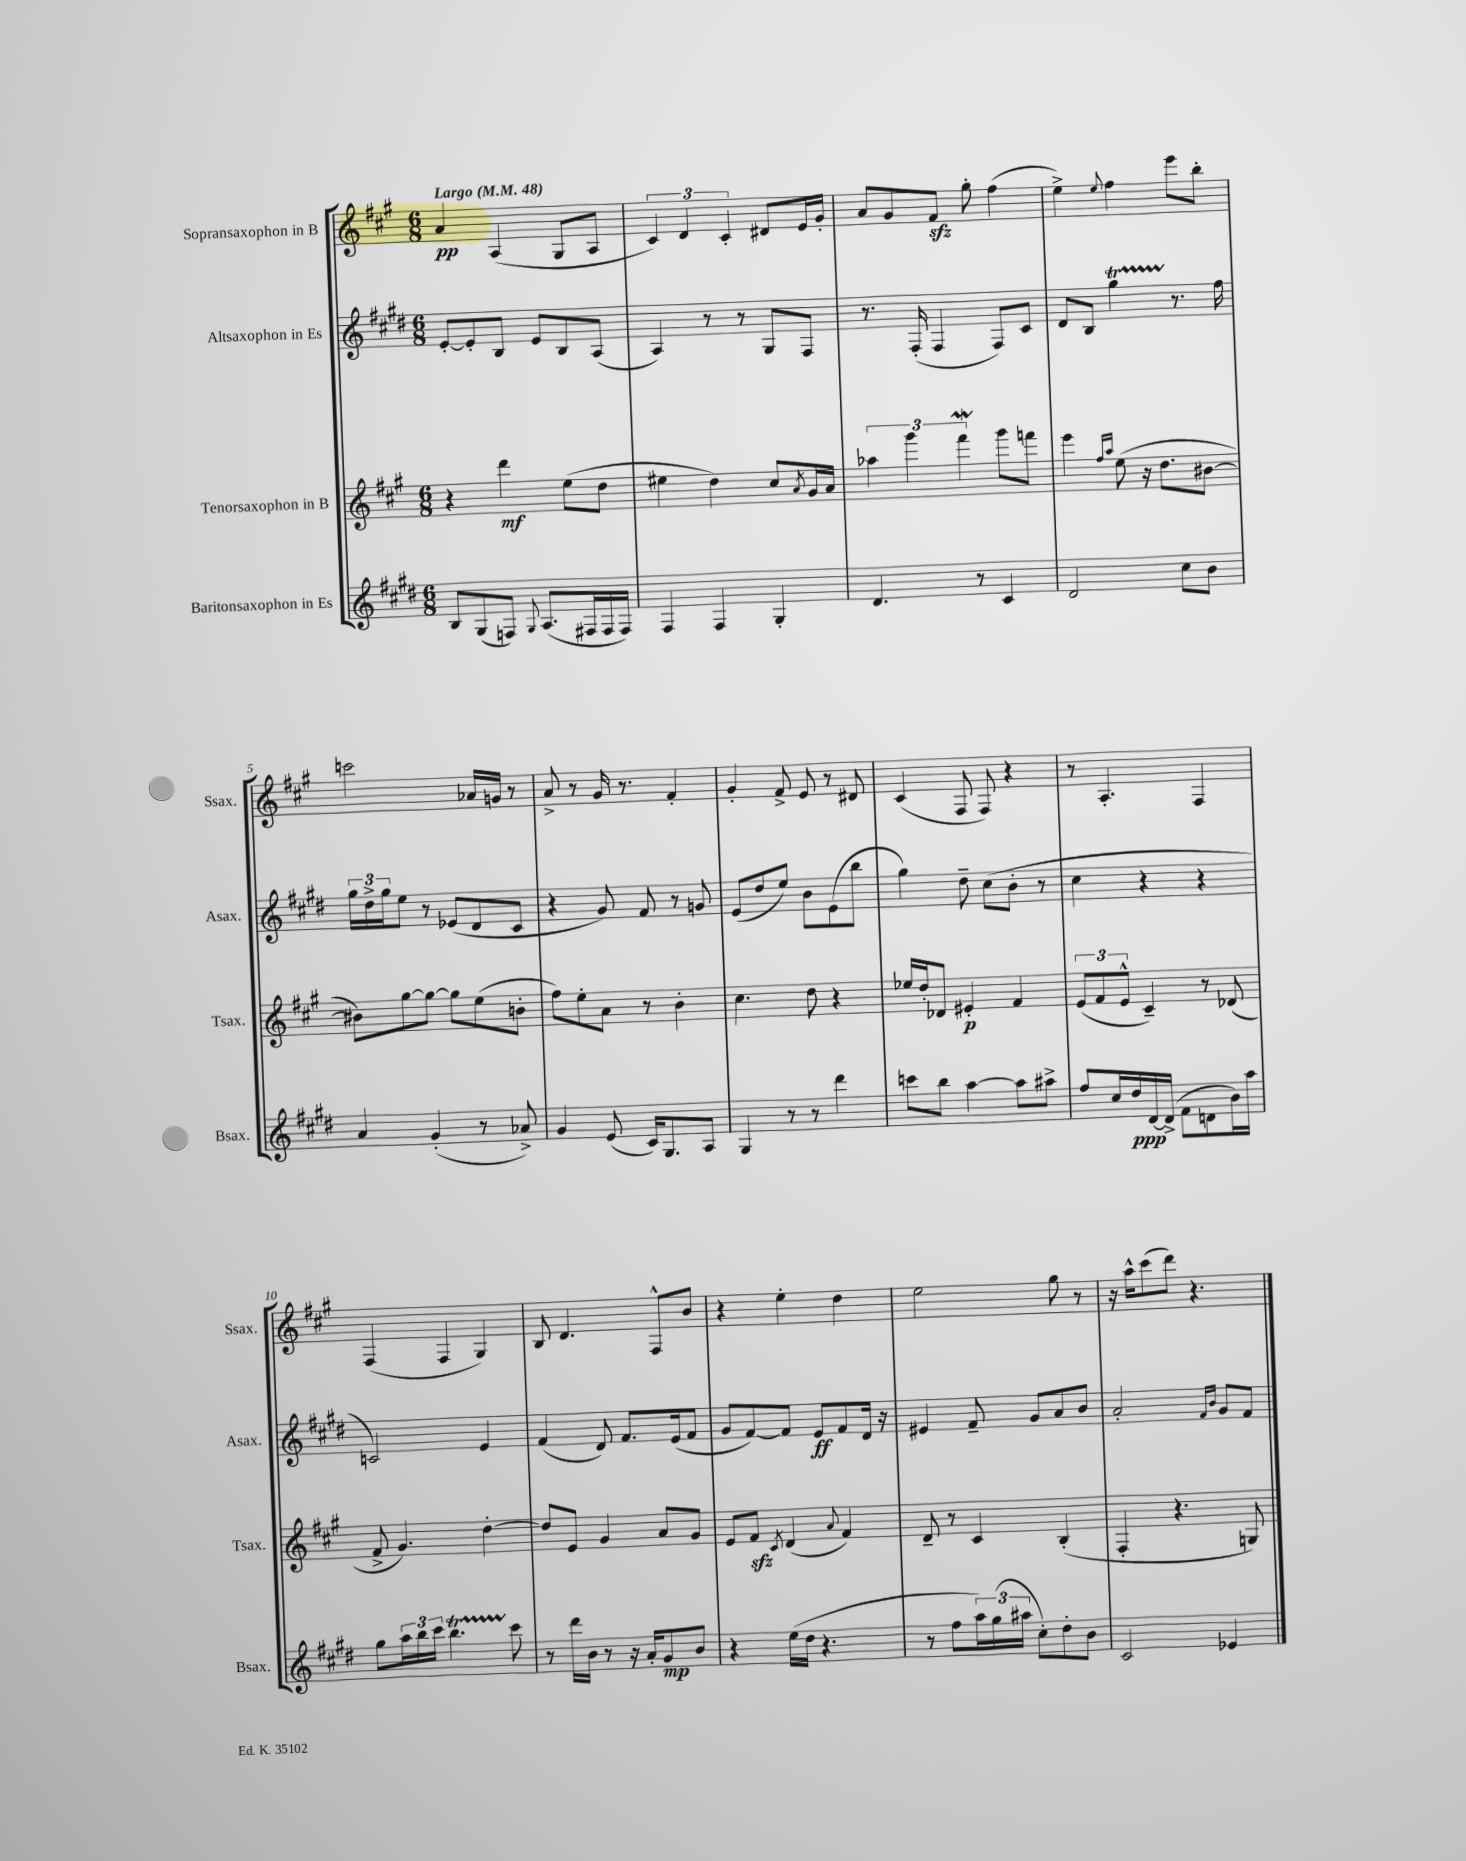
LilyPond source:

<<
\new StaffGroup <<
\new Staff = "s0" \with { instrumentName = "Sopransaxophon in B" shortInstrumentName = "Ssax." } {
    \clef treble \key a \major \numericTimeSignature \time 6/8 \tempo "Largo" 4 = 48
    a'4\pp a4( gis8 a8 |
    \tuplet 3/2 { cis'4) d'4 cis'4-. } dis'8 e'16 gis'16-. |
    a'8 gis'8 fis'8\sfz gis''8-. fis''4( |
    e''4->) \appoggiatura { e''8 } fis''4 e'''8 b''8-. |
    c'''2 aes'16 g'16 r8 |
    a'8-> r8 gis'16 r8. fis'4-. |
    gis'4-. fis'8-> e'8 r8 dis'8 |
    cis'4( fis8 fis8) r4 |
    r8 a4.-. fis4 |
    fis4( fis4 gis4) |
    b8 d'4. fis8-^ b'8 |
    r4 e''4-. d''4 |
    e''2 gis''8 r8 |
    r16 a''16-^ cis'''8( d'''8) r4. \bar "|." |
}
\new Staff = "s1" \with { instrumentName = "Altsaxophon in Es" shortInstrumentName = "Asax." } {
    \clef treble \key e \major \numericTimeSignature \time 6/8
    e'8~-. e'8-. b8 e'8 b8 a8( |
    a4) r8 r8 gis8 fis8 |
    r8. fis16-.( fis4 fis8) cis'8 |
    dis'8 b8 gis''4\startTrillSpan r8.\stopTrillSpan fis''16 |
    \tuplet 3/2 { gis''16 dis''16-> gis''16 } e''8 r8 ees'8( dis'8 cis'8 |
    r4 gis'8) fis'8 r8 g'8 |
    e'8( dis''8 e''8) b'8 e'8( b''8 |
    gis''4) dis''8-- cis''8( b'8-. r8 |
    cis''4 r4 r4 |
    c'2) e'4 |
    fis'4( dis'8) fis'8. e'16( fis'8 |
    gis'8 fis'8~) fis'8 e'8\ff fis'8 dis'16 r16 |
    eis'4 fis'8-- gis'8 a'8 b'8 |
    a'2-. \grace { fis'16 b'16 } gis'8 fis'8 \bar "|." |
}
\new Staff = "s2" \with { instrumentName = "Tenorsaxophon in B" shortInstrumentName = "Tsax." } {
    \clef treble \key a \major \numericTimeSignature \time 6/8
    r4 d'''4\mf e''8( d''8 |
    eis''4 d''4) cis''8 \acciaccatura { a'8 } gis'16 a'16 |
    \tuplet 3/2 { aes''4 gis'''4 fis'''4\mordent } gis'''8 f'''8 |
    e'''4 \grace { fis''16 a''16 } e''8( r16 d''8. bis'8~ |
    bis'8) gis''8~ gis''8~ gis''8 e''8( b'8-. |
    fis''8) e''8-. a'8 r8 b'4-. |
    cis''4. d''8 r4 |
    ees''16 d''16-. des'8 eis'4-.\p fis'4 |
    \tuplet 3/2 { e'8( fis'8 e'8-^ } cis'4--) r8 des'8( |
    fis'8-> gis'4.) d''4~-. |
    d''8 e'8 gis'4 a'8 gis'8 |
    e'8 fis'8\sfz \acciaccatura { cis'8 } d'4( \appoggiatura { a'8 } fis'4) |
    d'8-- r8 cis'4 b4-.( |
    fis4-. r4. g8) \bar "|." |
}
\new Staff = "s3" \with { instrumentName = "Baritonsaxophon in Es" shortInstrumentName = "Bsax." } {
    \clef treble \key e \major \numericTimeSignature \time 6/8
    b8 gis8( f8) \appoggiatura { gis8 } a8.( fis16 fis16 fis16) |
    fis4 fis4 gis4-. |
    dis'4. r8 cis'4 |
    dis'2 cis''8 b'8 |
    a'4 gis'4-.( r8 aes'8->) |
    gis'4 e'8( cis'16) gis8. a8 |
    gis4 r8 r8 dis'''4 |
    c'''8 b''8 a''4~ a''8 ais''8-> |
    fis''8 cis''16 dis''16\ppp dis'16~ dis'16->( fis'8 d'8 b'16) a''16 |
    gis''8 \tuplet 3/2 { a''16 b''16 cis'''16 } b''4.\startTrillSpan cis'''8\stopTrillSpan |
    r8 dis'''16 b'16 r8 r16 a'16-. gis'8\mp b'8 |
    r4 e''16( dis''16 r4. |
    r8 fis''8 \tuplet 3/2 { a''16) gis''16( ais''16 } cis''8-.) dis''8-. b'8 |
    cis'2 ees'4 \bar "|." |
}
>>
>>
